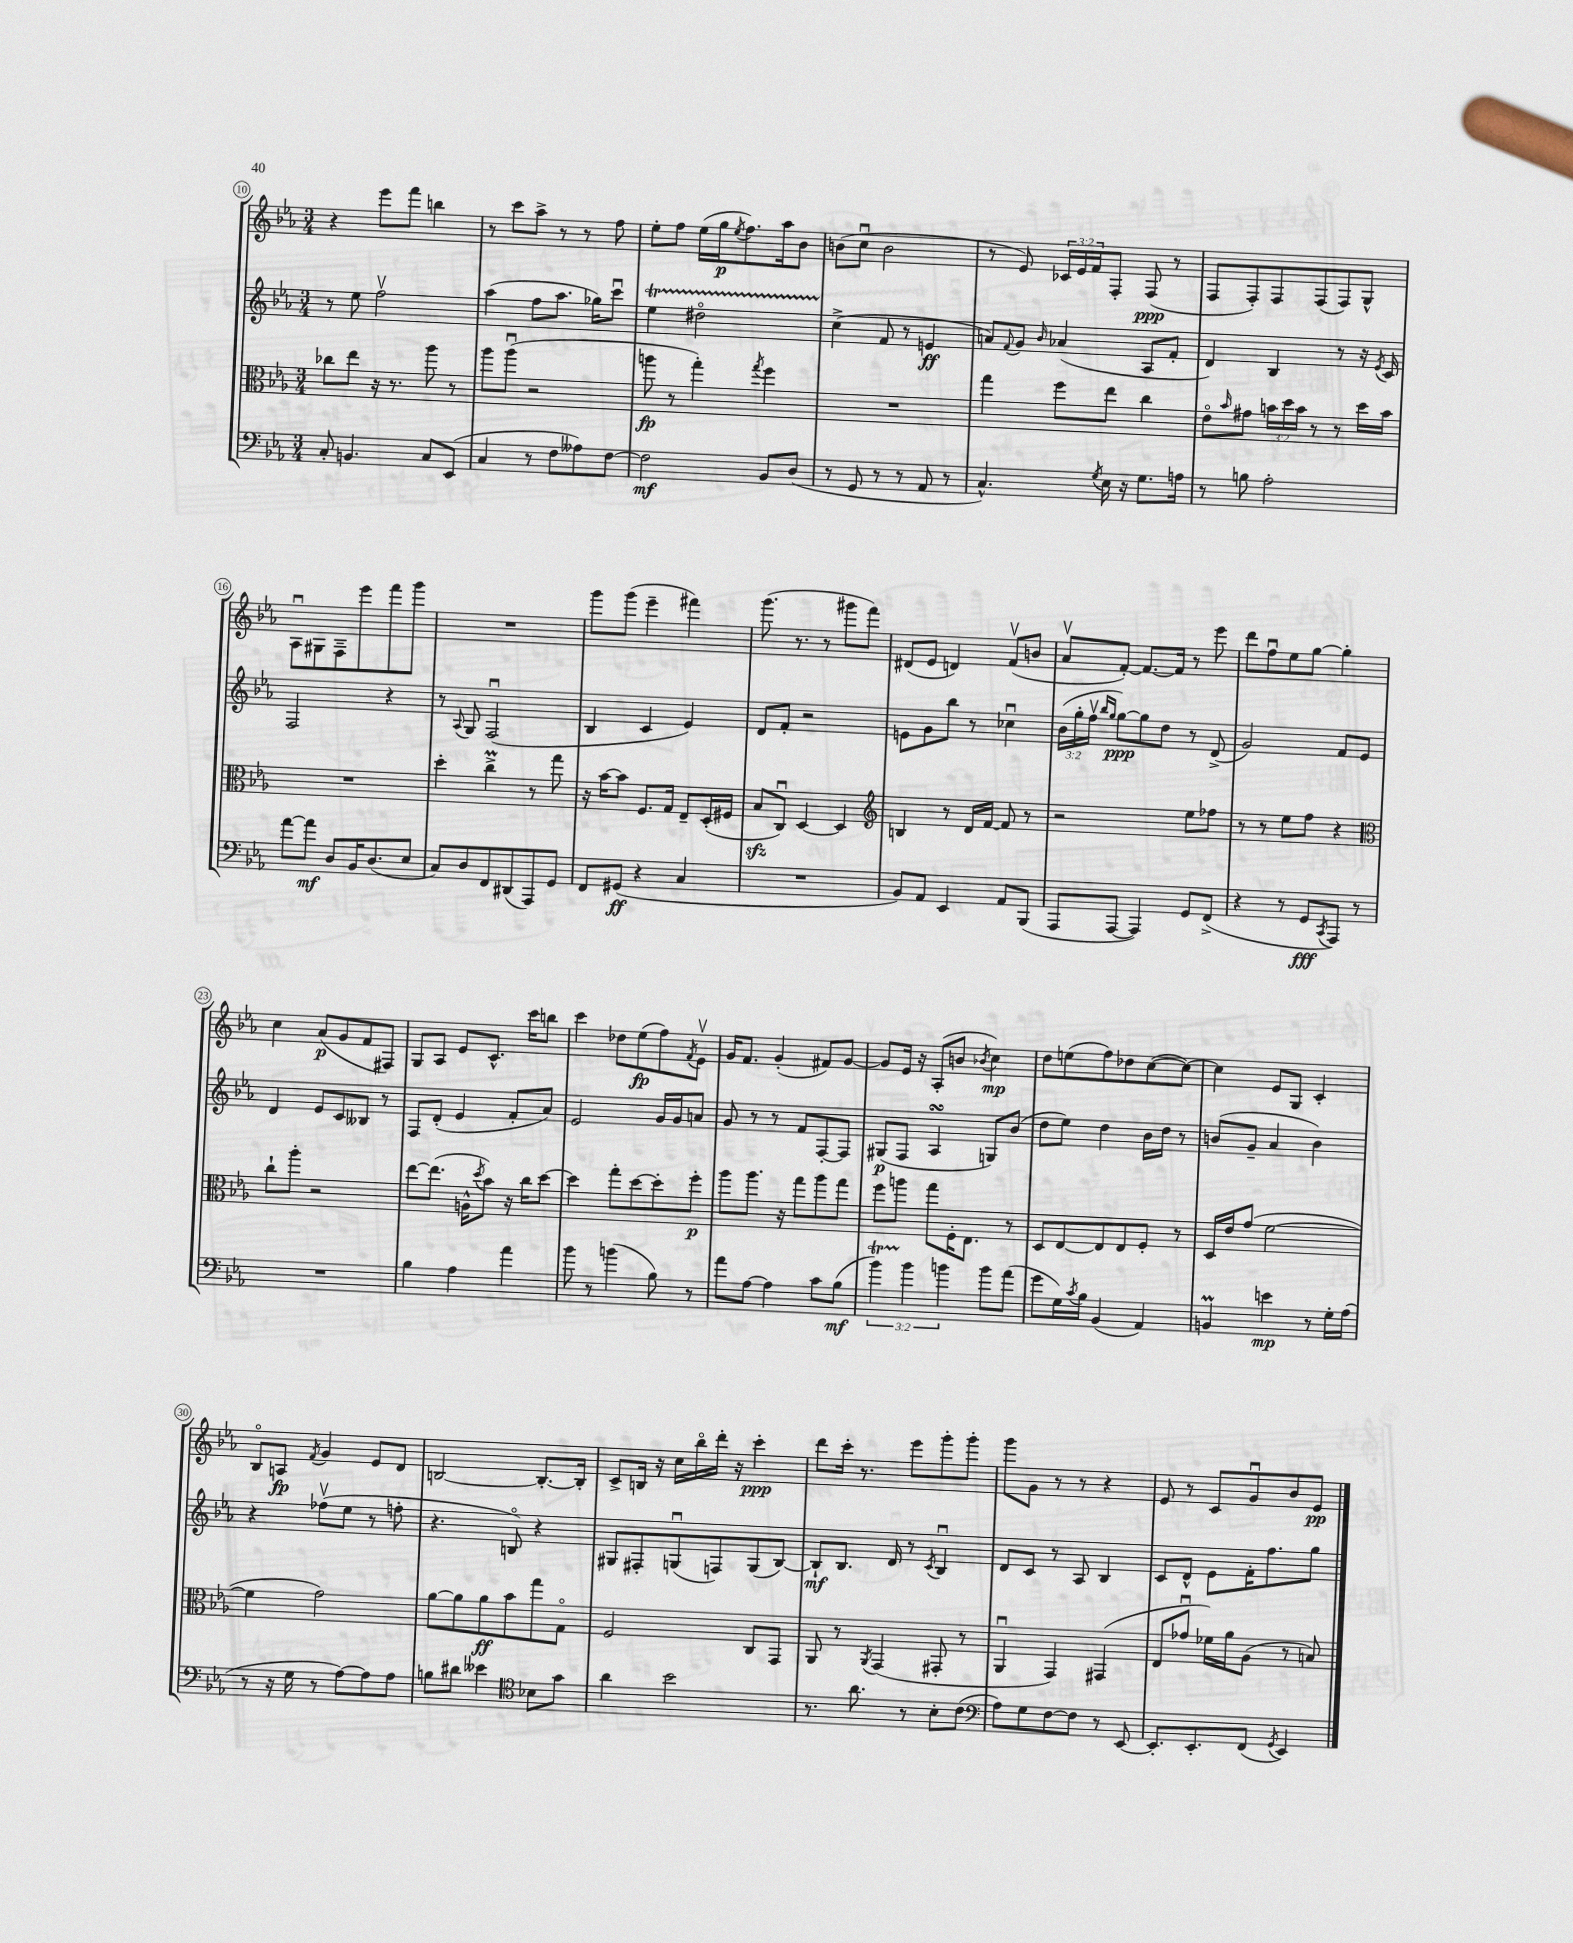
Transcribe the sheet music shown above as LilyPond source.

<<
\new StaffGroup <<
\new Staff = "s0" {
    \clef treble \key ees \major \numericTimeSignature \time 3/4 \override Staff.TupletNumber.text = #tuplet-number::calc-fraction-text
    r4 ees'''8 f'''8 b''4 |
    r8 c'''8 aes''8-> r8 r8 f''8 |
    ees''8-. f''8 ees''16( g''16\p \acciaccatura { ees''8 } f''8.) aes''16 bes'8 |
    b'8( c''8\downbow b'2 |
    r8 ees'8) \tuplet 3/2 { ces'16 ees'16 f'16 } f8-. f8\ppp( r8 |
    f8 f8-.) f8 f8( f8) g8-^ |
    aes8\downbow gis8 f8-- ees'''8 f'''8 g'''8 |
    R2. |
    g'''8 g'''8( ees'''4-- fis'''4) |
    g'''8.( r8. r8 gis'''8 f'''8) |
    dis'8( ees'8 d'4) f'8\upbow( b'8 |
    aes'8\upbow f'8~-.) f'8.~ f'16 r8 ees'''8 |
    d'''8 f''8\downbow ees''8 g''8~ g''4-. |
    c''4 aes'8\p( g'8 f'8 fis8) |
    g8 aes8 ees'8 c'8.-^ c'''16 b''8 |
    c'''4 des''8 ees''8\fp( f''8) \acciaccatura { f'8 } ees'8\upbow |
    g'16 f'8. g'4-.( fis'8) g'8~ |
    g'8 ees'16 r16 aes8-.( b'8 \acciaccatura { bes'8 } c''4\mp) |
    d''8 e''8( f''8) des''8 c''8~( c''8~) |
    c''4 ees'8 g8 c'4-. |
    bes8\flageolet a8\fp \acciaccatura { f'8 } g'4 ees'8 d'8 |
    b2~ b8.~-. b16-. |
    c'8-> b16 r16 c''16 bes''16\flageolet d'''16-. r16 c'''4-.\ppp |
    d'''8 c'''16-. r8. ees'''8 g'''8-. g'''8-. |
    g'''8 g'8 r8 r8 r4 |
    ees'8 r8 c'8 g'8\downbow bes'8 ees'8\pp \bar "|." |
}
\new Staff = "s1" {
    \clef treble \key ees \major \numericTimeSignature \time 3/4 \override Staff.TupletNumber.text = #tuplet-number::calc-fraction-text
    r8 ees''8 f''2\upbow |
    aes''4( f''8 aes''8. ges''16) c'''8\downbow |
    ees''4\startTrillSpan dis''2\flageolet |
    c''4->\stopTrillSpan( f'8 r8 e'4\ff |
    a'8) \appoggiatura { f'8 } g'8 \grace { bes'16 } aes'4( aes8 f'8-. |
    d'4) bes4 r8 r16 \acciaccatura { ees'8 } c'16 |
    f2 r4 |
    r8 \appoggiatura { aes8 } g8 f2\downbow( |
    bes4 c'4 ees'4) |
    d'8 f'8-. r2 |
    e'8 g'8 bes''8 r8 ces''4\downbow |
    \tuplet 3/2 { bes'16( g''16-. f''16\upbow } \grace { bes''16 g''16 } g''8~\ppp) g''8 d''8 r8 d'8->( |
    g'2) f'8 ees'8 |
    d'4 ees'8 c'8 beses8 r8 |
    f8 d'8-.( ees'4 f'8-. aes'8) |
    ees'2 g'16 g'16 a'8 |
    g'8 r8 r8 f'8 f8~-. f8 |
    gis8\p( f8 aes4\turn g8) bes'8( |
    d''8 ees''8) d''4 bes'16 d''16 r8 |
    b'8( g'8-- aes'4 b'4) |
    r4 fes''8\upbow( ees''8 r8 f''8-. |
    r4. b8\flageolet) r4 |
    gis8 fis8-. g8\downbow( f8) g8( bes8~) |
    bes8-!\mf bes8. d'16 r8 \acciaccatura { c'8 } bes4\downbow |
    d'8 c'8 r8 aes8 bes4 |
    c'8 d'8-^ ees'8 f'16-. f''8. g''8 \bar "|." |
}
\new Staff = "s2" {
    \clef alto \key ees \major \numericTimeSignature \time 3/4 \override Staff.TupletNumber.text = #tuplet-number::calc-fraction-text
    ces''8 ees''8 r16 r8. aes''8 r8 |
    aes''8 aes''8\downbow( r2 |
    a''8\fp r8 g''4-.) \acciaccatura { g''8 } f''4 |
    R2. |
    g''4 f''8 ees''8 c''4 |
    ees'8\flageolet \grace { bes'16 } gis'8 \tuplet 3/2 { b'16 d''16 b'16 } r8 r8 d''16 b'16 |
    R2. |
    d''4-. c''4->\prall r8 g''8 |
    r16 bes'16~ bes'8 f8. g16 ees8-- d16-.( fis16 |
    bes8\sfz c8\downbow) d4~ d4 |
    \clef treble b4 r8 d'16 f'16~ f'8 r8 |
    r2 ees''8 fes''8 |
    r8 r8 ees''8 f''8 r4 |
    \clef alto c''8-! aes''8-. r2 |
    ees''8~ ees''8.( a16-^ \acciaccatura { d''8 } bes'8) r16 c''16 d''8~ |
    d''4 g''8-. d''8~ d''8-. f''8-.\p |
    aes''8 aes''8. r16 g''8 aes''8 g''8 |
    f''8 a''8 g''8 f16-. ees8. r8 |
    d8 ees8~ ees8 ees8 f8-. r8 |
    d16 ees'16 g'8( f'2~ |
    f'4 g'2) |
    aes'8~ aes'8 aes'8\ff bes'8 g''8 g8\flageolet |
    f2 c8 g,8 |
    aes,8 r8 \acciaccatura { aes,8 } g,4( gis,8-. r8 |
    aes,4\downbow g,4) gis,4( |
    ees8 ges'8\downbow fes'16) aes'16 aes8( r8 b8) \bar "|." |
}
\new Staff = "s3" {
    \clef bass \key ees \major \numericTimeSignature \time 3/4 \override Staff.TupletNumber.text = #tuplet-number::calc-fraction-text
    c8-. b,4. c8 ees,8( |
    c4 r8 f8 aeses8) f8~ |
    f2\mf bes,8 d8( |
    r8 g,8 r8 r8 aes,8 r8 |
    c4.-^) \acciaccatura { g8 } ees16 r16 g8. a16 |
    r8 b8 aes2-. |
    aes'8~ aes'8\mf d8 bes,16 d8.( ees8 |
    c8) d8 f,8 dis,8( aes,,8) g,8 |
    f,8 gis,8\ff( r4 c4 |
    R2. |
    bes,8) aes,8 ees,4 aes,8 bes,,8( |
    aes,,8 aes,,8~ aes,,4) g,8 f,8->( |
    r4 r8 g,8\fff \acciaccatura { c,8 } aes,,8) r8 |
    R2. |
    bes4 aes4 aes'4 |
    bes'8 r8 b'4( bes8) r8 |
    aes'8 aes8~ aes4 c'8 bes8\mf( |
    \tuplet 3/2 { bes'4\startTrillSpan) bes'4\stopTrillSpan b'4 } b'8 aes'8( |
    g'8 g16) \acciaccatura { c'8 } bes16 bes,4( aes,4) |
    b,4\prall e'4\mp r8 g16-. aes16( |
    r8 r16 g16 r8 aes8~) aes8 aes8 |
    b8 dis'8 eeses'4 \clef tenor bes8 g'8 |
    aes'4 bes'2 |
    r8. aes'8. r8 bes8-. c'8( |
    \clef bass aes8) g8 f8~ f8 r8 ees,8~ |
    ees,8.-. ees,8.-. f,8( \acciaccatura { g,8 } ees,4) \bar "|." |
}
>>
>>
\layout { \context { \Score currentBarNumber = #10 \override BarNumber.stencil = #(make-stencil-circler 0.1 0.3 ly:text-interface::print) } }
